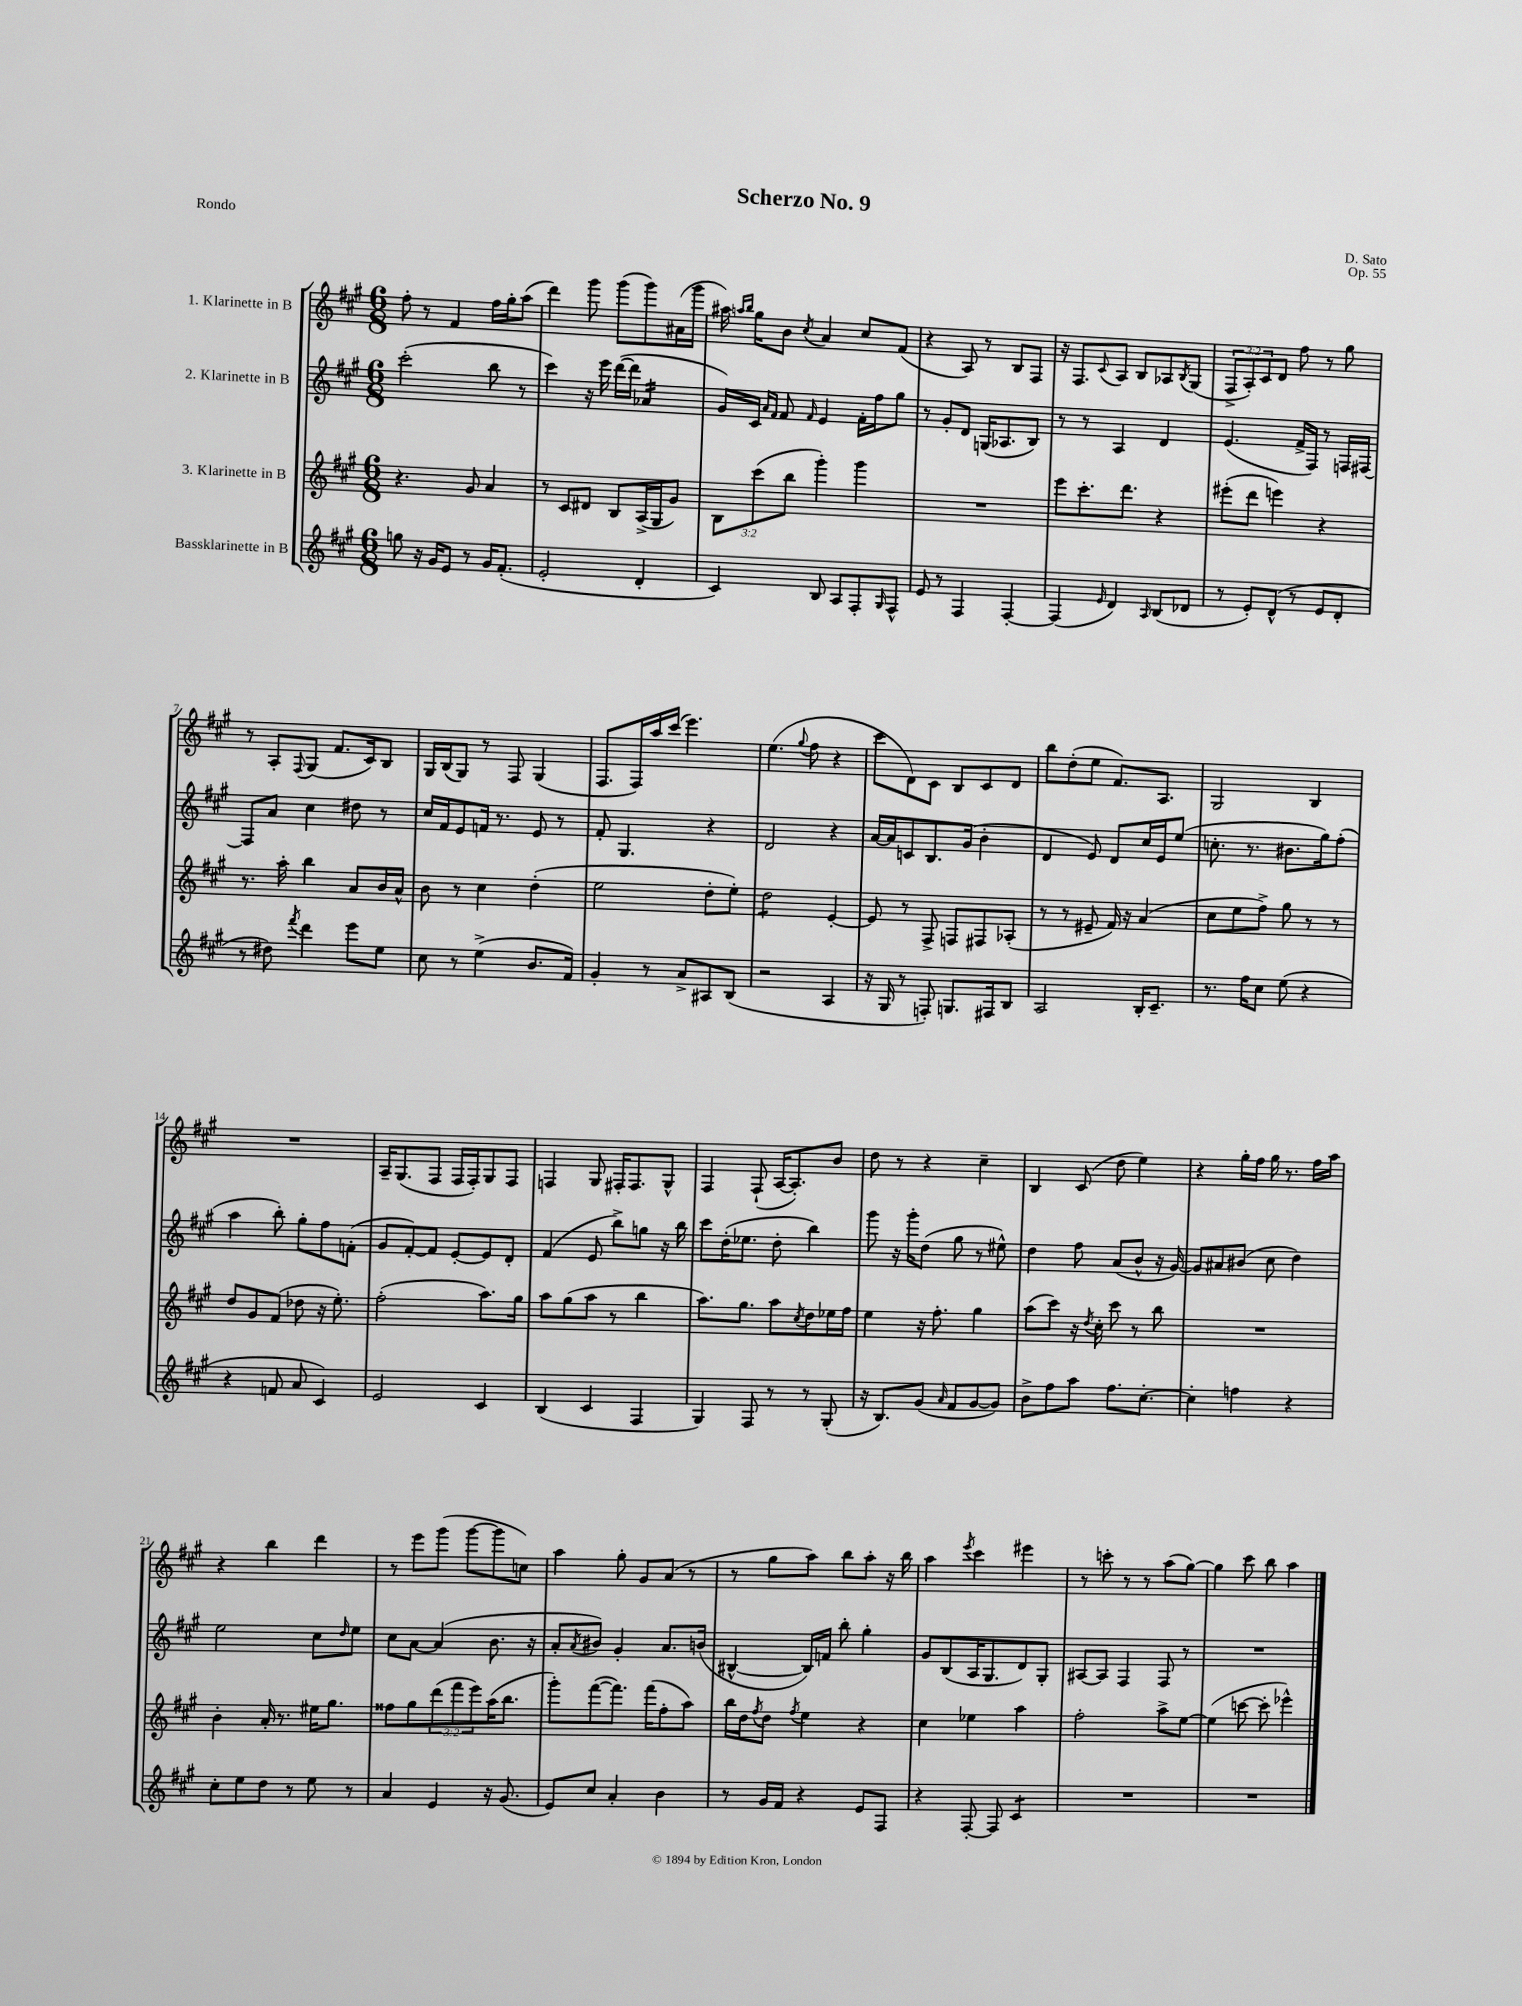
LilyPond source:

\header { title = "Scherzo No. 9" composer = "D. Sato" opus = "Op. 55" piece = "Rondo" }
<<
\new StaffGroup <<
\new Staff = "s0" \with { instrumentName = "1. Klarinette in B" } {
    \clef treble \key a \major \numericTimeSignature \time 6/8 \override Staff.TupletNumber.text = #tuplet-number::calc-fraction-text
    fis''8-. r8 fis'4 fis''16 gis''16-. a''8( |
    d'''4) gis'''8 gis'''8( gis'''8) ais'16( gis'''16 |
    ais''16) \grace { a''16 b''16 } gis''16 b'8 \acciaccatura { cis''8 } a'4 cis''8 fis'8( |
    r4 a8) r8 b8 fis8 |
    r16 fis8. \appoggiatura { cis'8 } a8 b8 aes8 \acciaccatura { b8 } gis8( |
    \tuplet 3/2 { fis8-> a8-.) cis'8 } d'8 fis''8 r8 gis''8 |
    r8 a8-. \appoggiatura { fis8 } gis8( fis'8. cis'16) b8 |
    gis16 b16( gis8) r8 fis8 gis4( |
    fis8. fis16) a''16 cis'''16( e'''4.) |
    e''4.( \appoggiatura { gis''8 } fis''8 r4 |
    cis'''8 d'8) cis'8 b8 cis'8 d'8 |
    b''8 d''8-.( e''8 fis'8.) a8. |
    gis2 b4 |
    R2. |
    a16-- gis8.( fis8 fis16 fis16-.) gis8 fis8 |
    f4 gis8 fis16-. fis8. gis8-^ |
    fis4 fis8-!( a16~ a8.-.) b'8 |
    d''8 r8 r4 cis''4-- |
    b4 cis'8( d''8 e''4) |
    r4 gis''16-. fis''16 gis''16 r8. fis''16 a''16 |
    r4 b''4 d'''4 |
    r8 e'''8 gis'''8( gis'''8~ gis'''8 c''8) |
    a''4 gis''8-. gis'8 a'8( r8 |
    r8 gis''8 a''8) b''8 a''8-. r16 b''16 |
    a''4 \acciaccatura { e'''8 } cis'''4 eis'''4 |
    r8 c'''8-. r8 r8 a''8( gis''8~) |
    gis''4 cis'''8 b''8 a''4 \bar "|." |
}
\new Staff = "s1" \with { instrumentName = "2. Klarinette in B" } {
    \clef treble \key a \major \numericTimeSignature \time 6/8
    cis'''2-.( b''8 r8 |
    cis'''4) r16 e'''16 d'''16~( d'''16 aes'4:16 |
    gis'16) cis'16 \grace { a'16 fis'16 } fis'8 \grace { fis'16 } e'4 fis'16-. fis''16 gis''8 |
    r8 gis'8-. d'8 g16( aes8. b8) |
    r8 r8 a4 d'4 |
    e'4.( fis'16-> fis16) r8 f16 fis16~ |
    fis8 a'8 cis''4 dis''8 r8 |
    cis''16 fis'16 e'8 f'16 r8. e'8 r8 |
    fis'8-. gis4. r4 |
    d'2 r4 |
    a'16~ a'16 c'8 b8. gis'16( b'4-. |
    d'4 e'8) d'8 cis''16 e'16 e''8( |
    c''8.-. r8. bis'8. gis''16) fis''8-.( |
    a''4 b''8-.) gis''8-. fis''8 f'8-.( |
    gis'8 fis'8~-.) fis'8 e'8~-. e'8 d'8-. |
    fis'4( e'8 b''8->) g''8 r16 b''16 |
    cis'''8 d''16-.( ees''8. d''8-. b''4) |
    gis'''8 r16 gis'''16-. d''8( gis''8 r8 eis''8-^) |
    d''4 fis''8 a'8( b'8-^ r16 gis'16~) |
    gis'8 ais'8 bis'8( cis''8 d''4) |
    e''2 cis''8 \grace { d''16 } e''8 |
    cis''8 a'8~ a'4( b'8. r16 |
    a'8-. \acciaccatura { a'8 } bis'8) gis'4-. a'8. b'16( |
    bis4~-^ bis16) f'16 b''8-. gis''4-. |
    gis'8 b8( a16 gis8. d'8) gis8-. |
    ais8~ ais8 fis4 fis8 r8 |
    R2. \bar "|." |
}
\new Staff = "s2" \with { instrumentName = "3. Klarinette in B" } {
    \clef treble \key a \major \numericTimeSignature \time 6/8 \override Staff.TupletNumber.text = #tuplet-number::calc-fraction-text
    r4. gis'8 a'4 |
    r8 cis'8 dis'8 b8 a16->( gis16 gis'8) |
    \tuplet 3/2 { b8 cis'''8( b''8 } gis'''4-.) gis'''4 |
    R2. |
    e'''8 cis'''8.-. d'''8. r4 |
    eis'''8-.( d'''8 e'''4) r4 |
    r8. a''16-. b''4 a'8 b'16 a'16-^ |
    b'8 r8 cis''4 d''4-.( |
    e''2 d''8-. e''8-.) |
    d''2:8 e'4~-. |
    e'8 r8 fis8-> f8 fis8 aes8-.( |
    r8 r8 eis'8-- fis'16) r16 a'4( |
    cis''8 e''8 fis''8->) gis''8 r8 r8 |
    d''8 gis'8 fis'8( des''8 r16 e''8.-.) |
    fis''2-.( a''8.) gis''16 |
    a''8 gis''8( a''8 r8 b''4 |
    a''8.) gis''8. a''8 \acciaccatura { cis''8 } d''8 ees''16 fis''16 |
    e''4 r16 fis''8.-. gis''4 |
    a''8( cis'''8) r16 \acciaccatura { d''8 } cis''16-. cis'''8 r8 b''8 |
    R2. |
    b'4-. a'16-. r8. eis''16 gis''8. |
    fisis''8 gis''8 \tuplet 3/2 { d'''8( fis'''8 e'''8) } a''16( b''8. |
    gis'''8-.) fis'''8~( fis'''8.) fis'''16( fis''8-. a''8) |
    b''16 d''16 \acciaccatura { fis''8 } d''8 \acciaccatura { fis''8 } e''4 r4 |
    cis''4 ees''4 a''4 |
    fis''2-. a''8-> e''8~ |
    e''4( c'''8~ c'''8-. ees'''4-^) \bar "|." |
}
\new Staff = "s3" \with { instrumentName = "Bassklarinette in B" } {
    \clef treble \key a \major \numericTimeSignature \time 6/8
    g''8 r16 gis'16 e'8 r8 gis'16 fis'8.-.( |
    e'2-. d'4-. |
    cis'4) b8 a8 fis8-. \grace { gis16 } fis8-^ |
    e'8 r8 fis4 fis4~-. |
    fis4( \grace { e'16 } d'4) \grace { a16 } b8( des'8 |
    r8 e'8-.) d'8-^( r8 e'8 d'8-. |
    r8 dis''8) \acciaccatura { fis'''8 } d'''4 e'''8 e''8 |
    cis''8 r8 e''4->( b'8. fis'16) |
    gis'4-. r8 a'8-> ais8 b8( |
    r2 a4 |
    r16 gis16 r8 f8-.) g8. fis16 b8 |
    a2 b16-. cis'8.-- |
    r8. fis''16 cis''8 e''8( r4 |
    r4 f'8 a'8 cis'4) |
    e'2 cis'4 |
    b4( cis'4 fis4 |
    gis4) fis8 r8 r8 gis8-.( |
    r16 b8.) gis'8( \grace { a'16 } fis'8 gis'8~ gis'8) |
    b'8-> fis''8 a''8 fis''8. cis''8.~-. |
    cis''4-. f''4 r4 |
    cis''8-. e''8 d''8 r8 e''8 r8 |
    a'4 e'4 r16 gis'8.( |
    e'8) cis''8 a'4-. b'4 |
    r8 gis'16 fis'16 r4 e'8 fis8 |
    r4 fis8~-. fis8 cis'4:8 |
    R2. |
    R2. \bar "|." |
}
>>
>>
